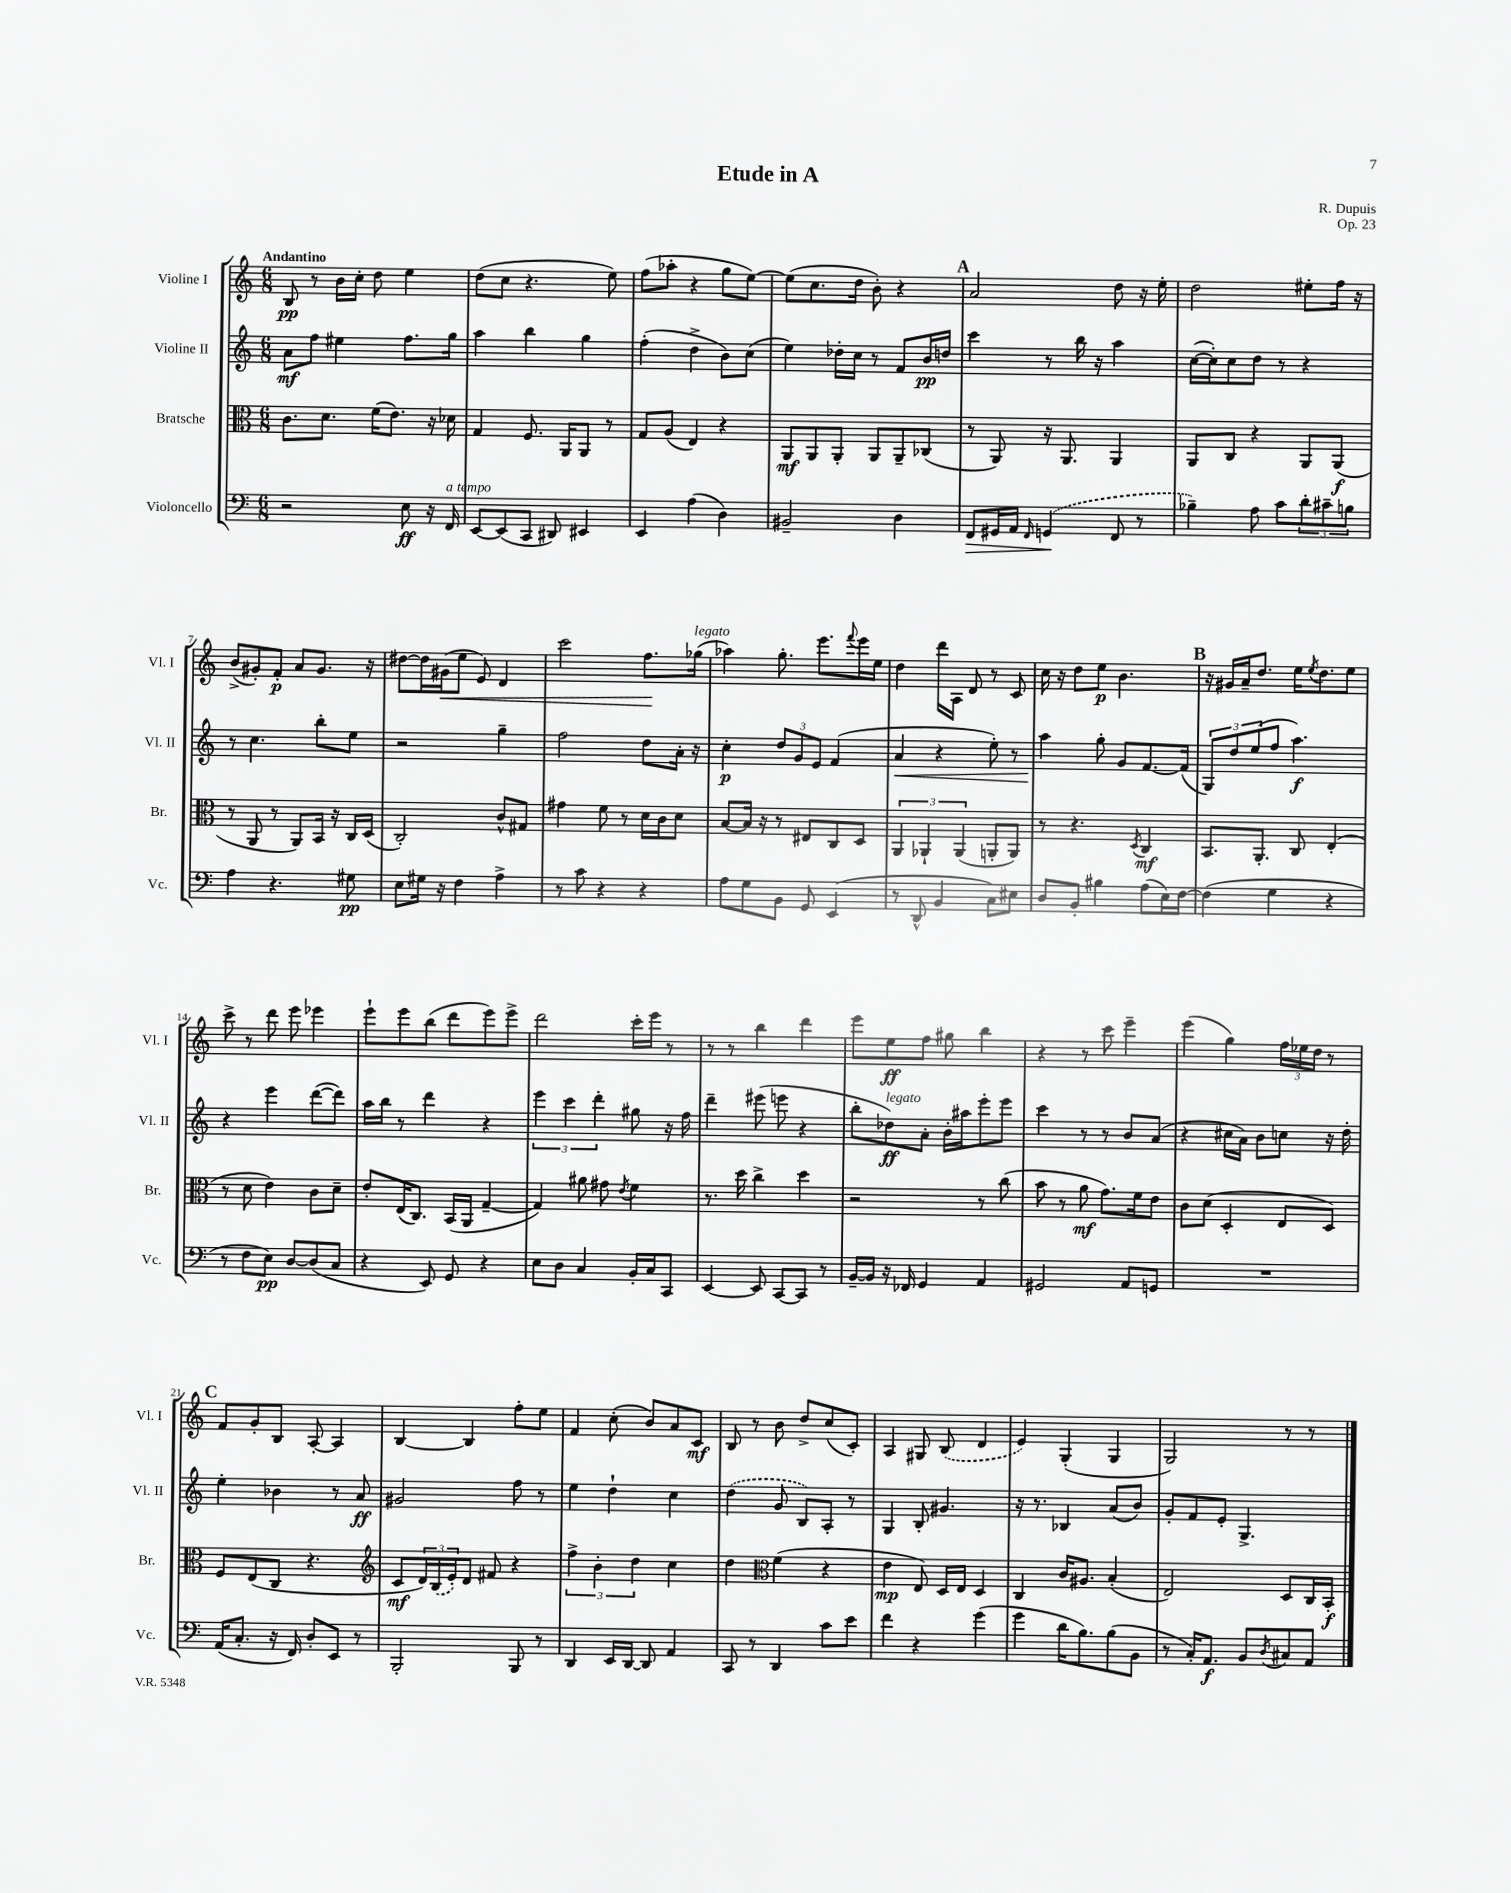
\header { title = "Etude in A" composer = "R. Dupuis" opus = "Op. 23" }
<<
\new StaffGroup <<
\new Staff = "s0" \with { instrumentName = "Violine I" shortInstrumentName = "Vl. I" } {
    \clef treble \key c \major \numericTimeSignature \time 6/8 \tempo "Andantino"
    b8\pp r8 b'16 c''16-. d''8 e''4 |
    d''8( c''8 r4. e''8) |
    f''8( aes''8-. r4 g''8 e''8~) |
    e''8( c''8. d''16 b'8-.) r4 |
    \mark \markup { \bold "A" } a'2 d''8 r16 e''16-. |
    d''2 eis''8-. f''16 r16 |
    b'8->( gis'8-.) f'8-.\p a'8 gis'8. r16 |
    dis''8~ dis''16 gis'16\<( e''8 e'8) d'4 |
    c'''2 f''8.\! ges''16^\markup { \italic "legato" }( |
    aes''4) g''8.-. e'''8. \appoggiatura { f'''8 } e'''16 e''16 |
    d''4 d'''16 a16 d'8 r8 c'8 |
    c''16 r16 d''8 e''8\p b'4. |
    \mark \markup { \bold "B" } r16 gis'16 a'16-- d''8. e''16 \acciaccatura { e''8 } d''8. e''8 |
    c'''8-> r8 d'''8 e'''8 ees'''4 |
    e'''8-! e'''8 b''8( d'''8 e'''8) e'''8-> |
    d'''2 c'''16-. e'''16 r8 |
    r8 r8 b''4 d'''4 |
    e'''8 e''8\ff f''8 gis''8 b''4 |
    r4 r8 c'''8 e'''4-- |
    e'''4( g''4) \tuplet 3/2 { f''16 ees''16 d''16 } r8 |
    \mark \markup { \bold "C" } f'8 g'8-. b8 a8~-. a4 |
    b4~ b4 f''8-. e''8 |
    f'4 c''8-.( b'8) a'8 c'8\mf |
    b8 r8 b'8 d''8-> c''8( c'8-.) |
    a4 gis8 \once \slurDashed b8( d'4 |
    e'4) g4-.( g4 |
    g2) r8 r8 \bar "|." |
}
\new Staff = "s1" \with { instrumentName = "Violine II" shortInstrumentName = "Vl. II" } {
    \clef treble \key c \major \numericTimeSignature \time 6/8
    a'8\mf f''8 eis''4 f''8. g''16 |
    a''4 b''4 g''4 |
    f''4-.( d''4-> b'8) c''8( |
    e''4) des''16-. c''16 r8 f'8 b'16\pp d''16 |
    \mark \markup { \bold "A" } c'''4 r8 b''16 r16 a''4 |
    c''16~( c''16-.) c''8 d''8 r8 r4 |
    r8 c''4. b''8-. e''8 |
    r2 g''4-- |
    f''2 d''8 a'16-. r16 |
    c''4-.\p \tuplet 3/2 { d''8 g'8 e'8 } f'4( |
    a'4\< r4 e''8-.) r8 |
    a''4\! g''8-. g'8 f'8.~ f'16( |
    \mark \markup { \bold "B" } \tuplet 3/2 { g8) d''8 e''8( } f''8 a''4.\f) |
    r4 e'''4 d'''8~( d'''8) |
    a''16 b''16 r8 d'''4 r4 |
    \tuplet 3/2 { e'''4 c'''4 d'''4-. } gis''8 r16 f''16 |
    d'''4-- eis'''8( e'''8 r4 |
    b''8-. des''8\ff^\markup { \italic "legato" }) a'8-. b'16-. ais''16 e'''8-. e'''8 |
    c'''4 r8 r8 b'8 a'8( |
    r4 cis''16 a'16) b'8 c''8 r16 d''16-. |
    \mark \markup { \bold "C" } e''4-. bes'4 r8 a'8\ff |
    gis'2 f''8 r8 |
    e''4 d''4-! c''4 |
    \once \slurDashed d''4( g'8 b8) a8-. r8 |
    g4 b8-. gis'4. |
    r16 r8. bes4 a'8( b'8) |
    g'8-. f'8 e'8-. g4.-> \bar "|." |
}
\new Staff = "s2" \with { instrumentName = "Bratsche" shortInstrumentName = "Br." } {
    \clef alto \key c \major \numericTimeSignature \time 6/8
    c'8. d'8. f'16( e'8.) r16 des'16 |
    g4 f8. a,16 a,8 r8 |
    g8 a8( e4) r4 |
    a,8\mf a,8 a,8-. a,8 a,8-- ces8( |
    \mark \markup { \bold "A" } r8 a,8) r16 a,8. a,4 |
    a,8 c8 r4 a,8 a,8\f( |
    r8 a,8 r8 a,8) b,16 r16 c16 d16( |
    c2-.) c'8-^ gis8 |
    gis'4 f'8 r8 d'16 c'16 d'8 |
    b8~ b16 r16 r8 eis8 c8 d8 |
    \tuplet 3/2 { a,4 aes,4-! aes,4( } a,8-. a,8) |
    r8 r4. \acciaccatura { d8 } c4\mf |
    \mark \markup { \bold "B" } b,8. a,8.-. c8 e4-.( |
    r8 d'8 e'4) c'8 d'8-- |
    e'8-. e16( c8.) b,16( a,16 g4~-- |
    g4) ais'8 gis'8 \acciaccatura { e'8 } f'4 |
    r8. d''16 c''4-> d''4 |
    r2 r8 c''8( |
    b'8 r8 a'8\mf g'8.) f'16 e'8 |
    c'8 d'8( d4-. e8 d8) |
    \mark \markup { \bold "C" } f8 e8( c8 r4. |
    \clef treble c'8\mf \tuplet 3/2 { d'16) \once \slurDashed b16( e'16-.) } d'8 fis'8 r4 |
    \tuplet 3/2 { f''4-> b'4-. d''4 } c''4 |
    d''4 \clef alto f'4( r4 |
    e'4\mp e8) d16 e16 d4 |
    c4 c'16 ais8. b4-.( |
    e2) d8 c16 b,16-.\f \bar "|." |
}
\new Staff = "s3" \with { instrumentName = "Violoncello" shortInstrumentName = "Vc." } {
    \clef bass \key c \major \numericTimeSignature \time 6/8
    r2 e8\ff r16 f,16^\markup { \italic "a tempo" } |
    e,8~ e,8( c,8 dis,8) eis,4 |
    e,4 a4( d4) |
    bis,2-- d4 |
    \mark \markup { \bold "A" } f,8\> gis,16 a,16 \grace { f,16 } \once \slurDashed g,4\!( f,8 r8 |
    bes4--) a8 c'8 \tuplet 3/2 { d'8-. cis'8-- b8 } |
    a4 r4. gis8\pp |
    e8 gis16 r16 f4 a4-> |
    r8 c'8 r4 r4 |
    a8 g8 b,8 g,8 e,4( |
    r8 d,8-^ b,4 c8) eis8 |
    d8 b,8-. bis4 a8( e16) f16~ |
    \mark \markup { \bold "B" } f4( g4 r4 |
    r8 f8 e8\pp) d8~ d8( c8 |
    r4 e,8) g,8 r4 |
    e8 d8 c4 b,16-. c16 c,8 |
    e,4~ e,8 c,8~ c,8 r8 |
    b,16~-- b,16 r16 fes,16 g,4 a,4 |
    gis,2 a,8 g,8 |
    R2. |
    \mark \markup { \bold "C" } a,16( c8.-. r16 f,16) d8-. e,8 r8 |
    b,,2-. b,,8 r8 |
    d,4 e,16 d,16~ d,8 a,4 |
    c,8 r8 d,4 c'8 e'8 |
    f'4 r4 g'4( |
    g'4 d'16 b8.) b8( b,8 |
    r8 c16-.) a,8.\f b,8 \acciaccatura { d8 } cis8 a,8 \bar "|." |
}
>>
>>
